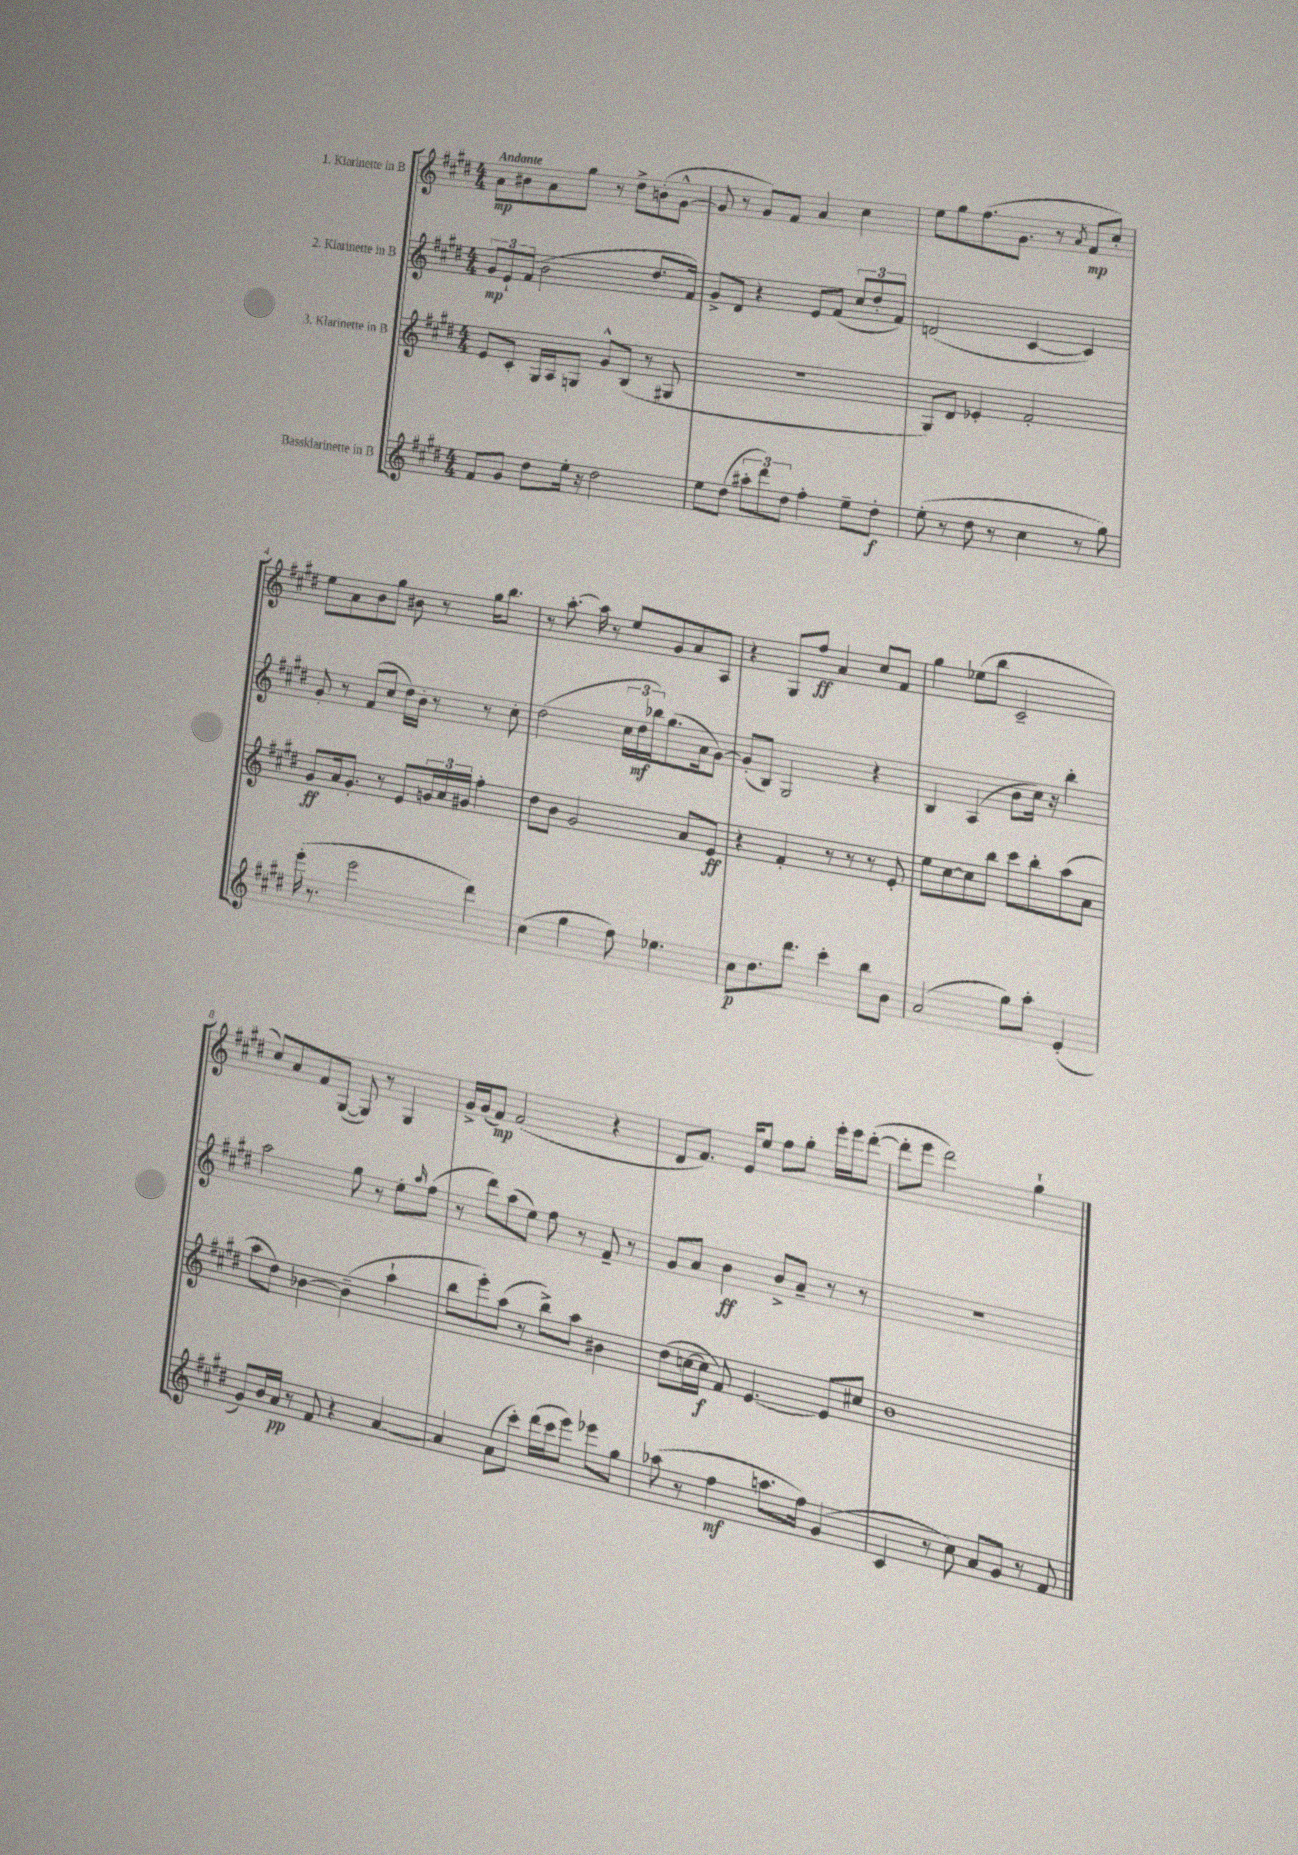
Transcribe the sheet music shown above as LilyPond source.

<<
\new StaffGroup <<
\new Staff = "s0" \with { instrumentName = "1. Klarinette in B" } {
    \clef treble \key e \major \numericTimeSignature \time 4/4 \tempo "Andante"
    a'8\mp bis'8 a'8 gis''8 r8 dis''8-> b'8-.( gis'8~-^ |
    gis'8 r8 gis'8) fis'8 a'4 cis''4 |
    e''8 gis''8 fis''8.( gis'8. r8 \acciaccatura { a'8 } fis'8\mp cis''8-.) |
    e''8 a'8 b'8 gis''8 bis'8 r8 gis''16 b''8. |
    r8 a''8.~-. a''16 r8 e''8 gis'8 a'8 a8 |
    r4 gis8 fis''8\ff a'4 cis''8 fis'8 |
    gis''4 ees''8( b''8 cis'2-- |
    cis''8) a'8 fis'8 gis8~( gis8) r8 gis4 |
    gis'16-> gis'16( fis'8\mp) fis'2( r4 |
    dis'8 fis'8.) e'16 e''8 fis''8 gis''8-. e'''16-. e'''16 dis'''8~-.( |
    dis'''8-. e'''8 dis'''2) gis''4-! \bar "|." |
}
\new Staff = "s1" \with { instrumentName = "2. Klarinette in B" } {
    \clef treble \key e \major \numericTimeSignature \time 4/4
    \tuplet 3/2 { gis'8\mp e'8-! fis'8( } b'2 dis''8. fis'16) |
    gis'8-> dis'8 r4 e'8 fis'8( \tuplet 3/2 { cis''8 dis''8-. fis'8) } |
    d'2( cis'4~ cis'4) |
    gis'8-. r8 fis'8( cis''8 dis''16) b'16-. r8 r8 cis''8-. |
    dis''2( \tuplet 3/2 { cis''16 dis''16\mf bes''16) } gis''8.( a'16 gis'8~) |
    gis'8-.( b8) gis2 r4 |
    b4 a4( b'8 cis''16) r16 b''4-. |
    a''2 gis''8 r8 e''8-. \grace { a''16 } fis''8( |
    r8 dis'''8) a''8( e''8) fis''8 r8 fis'8-- r8 |
    gis'8 a'8 b'4\ff b'8-> a'8-- r8 r8 |
    R1 \bar "|." |
}
\new Staff = "s2" \with { instrumentName = "3. Klarinette in B" } {
    \clef treble \key e \major \numericTimeSignature \time 4/4
    e'8 cis'8-. gis16 a16 g8 gis'8-^ b8( r8 gis8 |
    r1 |
    gis8) dis'8 ees'4-. fis'2-. |
    gis'8\ff a'16 gis'8.-. r8 e'8 \tuplet 3/2 { g'16 a'16 gis'16 } fis''4-. |
    dis''8 b'8 gis'2 a'8 e'8\ff |
    r4 fis'4-. r8 r8 r8 e'8-. |
    e''8 cis''8~ cis''8 b''8 cis'''8 b''8-. a''8( a'8 |
    a''8 dis''8) bes'4~ bes'4--( a''4-! |
    b''8 e'''8-.) a''8( r8 b''8->) a''8 bis'4 |
    dis''8( c''16~ c''16\f fis'8) e'4.~ e'8 cis''8 |
    b'1 \bar "|." |
}
\new Staff = "s3" \with { instrumentName = "Bassklarinette in B" } {
    \clef treble \key e \major \numericTimeSignature \time 4/4
    fis'8 gis'8 dis''8 e''16-. r16 dis''2 |
    e''8 dis''8( \tuplet 3/2 { ais''8-. dis'''8) dis''8 } fis''4-. e''8-- dis''8-.\f |
    e''8-.( r8 dis''8 r8 cis''4 r8 gis''8) |
    e'''16-.( r8. e'''2 dis'''4) |
    cis''4( gis''4 fis''8) ees''4. |
    cis''8\p dis''8. dis'''8. cis'''4-. b''8 b'8 |
    a'2( gis''8) a''8-. e'4-.( |
    gis'8) b'16 a'16\pp r8 fis'8 r4 a'4~ |
    a'4 a'8( cis'''8-.) dis'''16( cis'''16 e'''8) ees'''8 gis''8 |
    aes''8( r8 fis''4\mf a''8. fis''16) gis'4( |
    cis'4 r8 cis''8) a'8 gis'8 r8 fis'8 \bar "|." |
}
>>
>>
